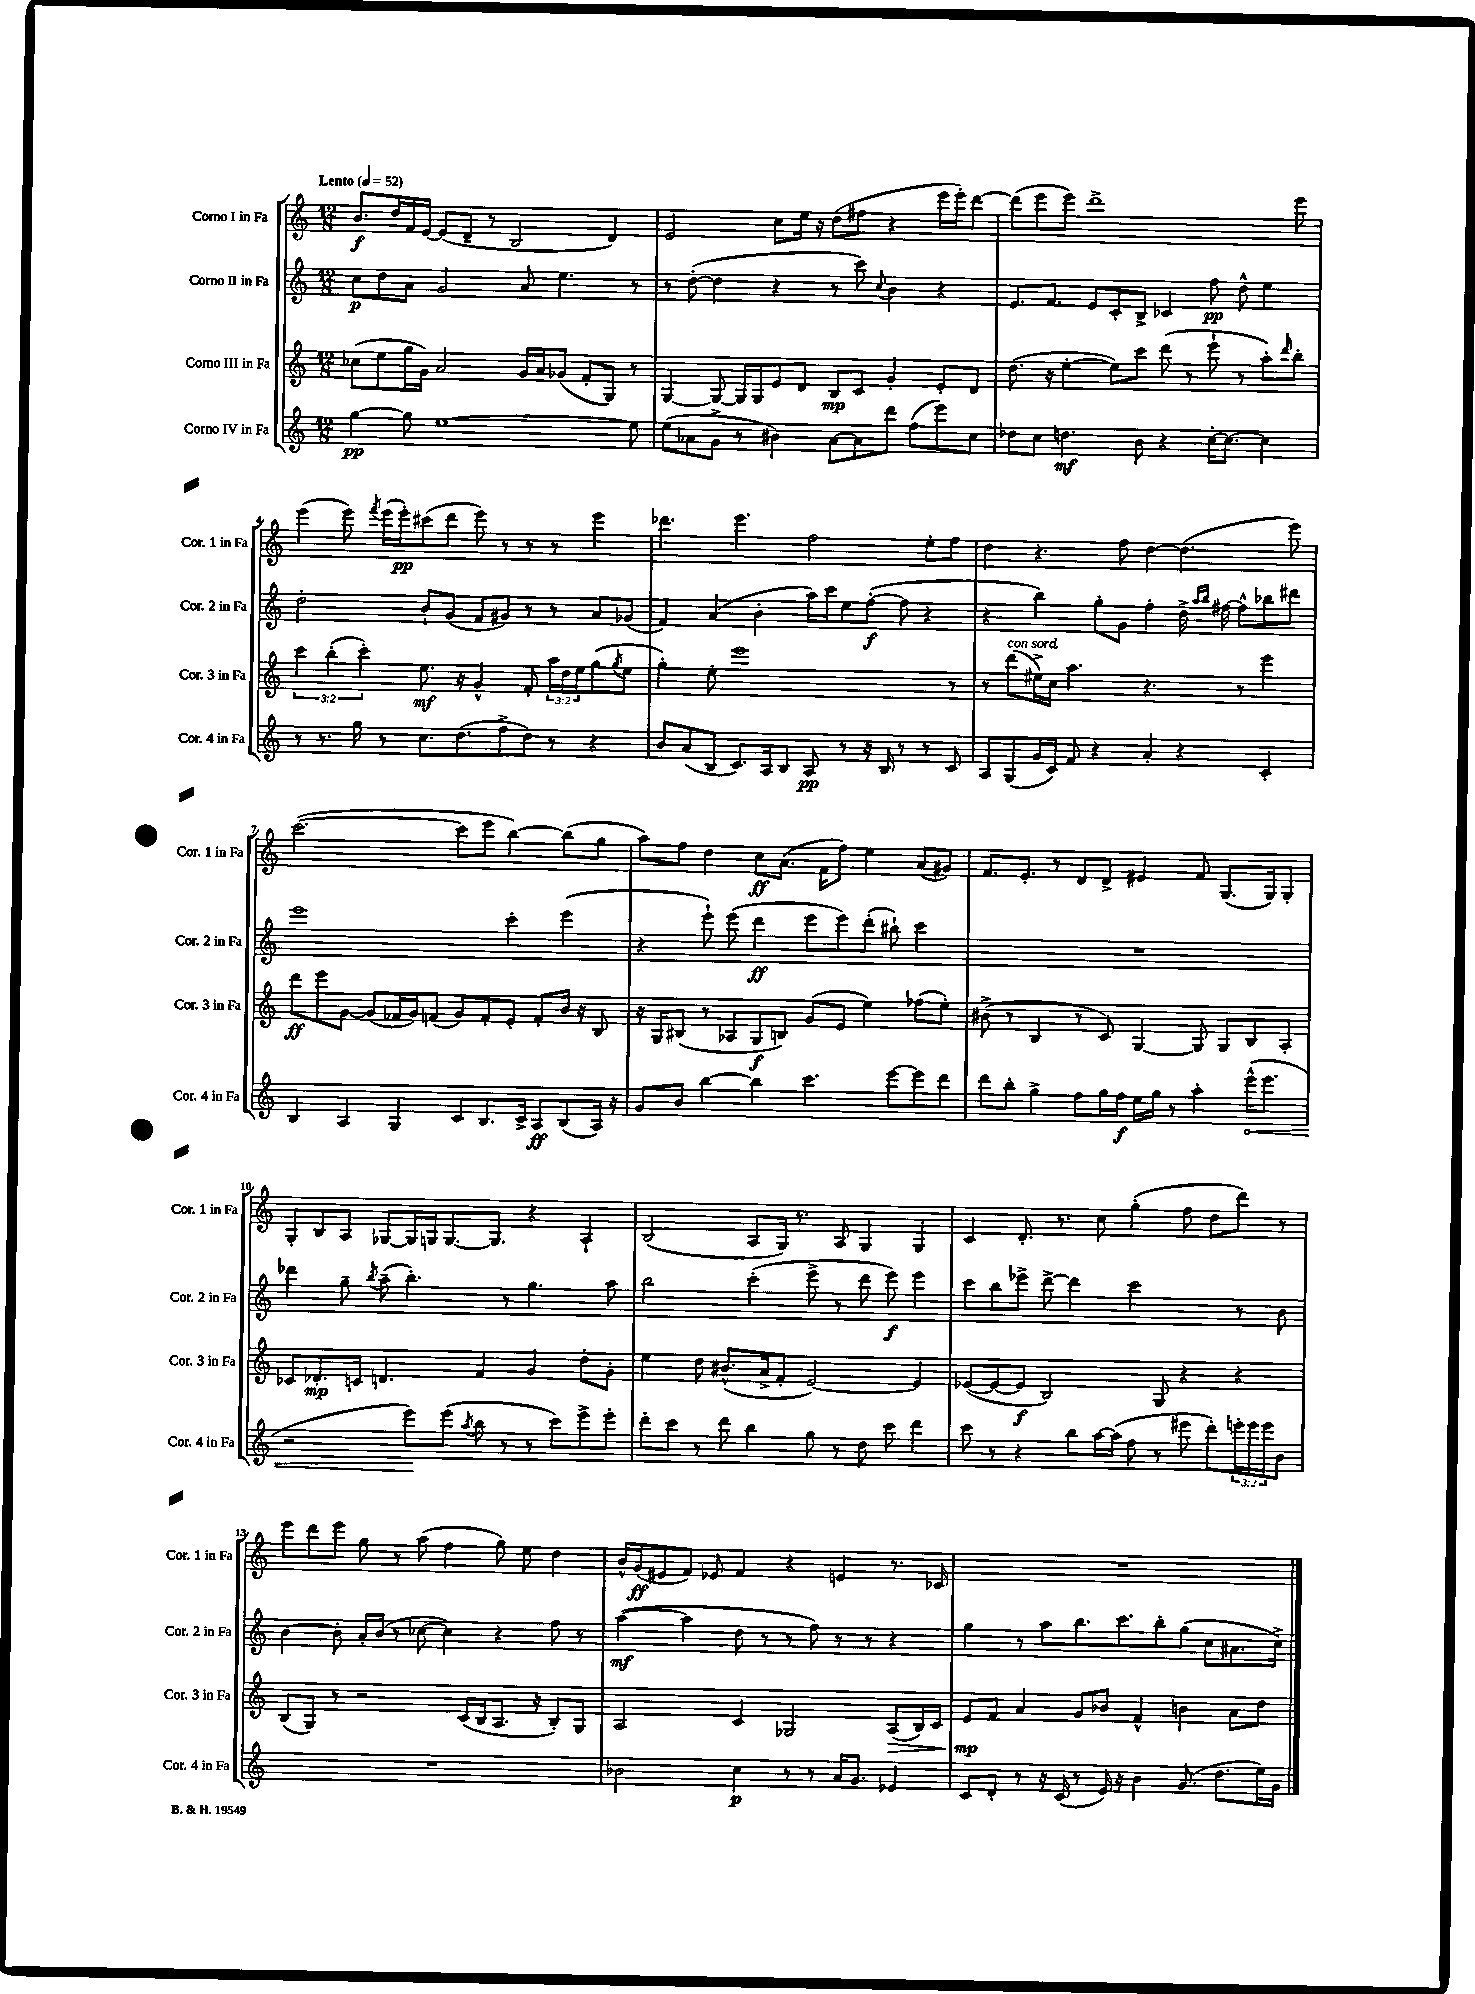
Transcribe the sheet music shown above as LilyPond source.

<<
\new StaffGroup <<
\new Staff = "s0" \with { instrumentName = "Corno I in Fa" shortInstrumentName = "Cor. 1 in Fa" } {
    \clef treble \key c \major \numericTimeSignature \time 12/8 \tempo "Lento" 4 = 52
    b'8.\f d''16 f'16 e'16~ e'8( d'8-- r8 b2 d'4) |
    e'2 c''8 e''16 r16 d''8( fis''8 r4 e'''16 e'''16-.) d'''8~ |
    d'''8( e'''8 e'''8) d'''1-> e'''8 |
    e'''4( e'''8) \acciaccatura { f'''8 } e'''16( e'''16-.\pp) cis'''8( d'''8 e'''8) r8 r8 r8 e'''4 |
    des'''4. e'''4. f''2 e''8-. f''8 |
    d''4 r4. f''8 d''4~ d''4.( e'''8) |
    c'''2.~( c'''8 e'''8 b''4~) b''8( g''8 |
    a''8) f''8 d''4 c''8\ff a'8.( f'16 f''8) e''4 a'8( gis'8) |
    f'8. e'8.-. r8 d'8 d'8-> eis'4 f'8 g8.( g16) g8-. |
    g8-. b8 a8 ges8~ ges16 g16 g8.~ g8. r4 a4-! |
    b2( a8 g16) r8. a8 g4 g4 |
    c'4 d'8.-. r8. c''8 g''4-.( f''8 d''8 d'''8) r8 |
    e'''8 d'''8 e'''8 g''8 r8 a''8( f''4 g''8) e''8 d''4 |
    b'16-^ g'16\ff( eis'8 f'8) ees'8 f'4 r4 e'4 r8. ces'16 |
    R1. \bar "|." |
}
\new Staff = "s1" \with { instrumentName = "Corno II in Fa" shortInstrumentName = "Cor. 2 in Fa" } {
    \clef treble \key c \major \numericTimeSignature \time 12/8
    c''8\p d''8 a'8 g'2 a'8 e''4. r8 |
    r8 d''8~-.( d''4 r4 r8 c'''8) \appoggiatura { c''8 } b'4 r4 |
    e'8. f'8. e'8 c'8-. b8-> ces'4 f''8\pp d''8-^ e''4 |
    d''2-. b'8-! g'8( f'8 gis'8) r8 r8 a'8 ges'8( |
    f'4) a'4( b'4-. a''16) c'''16 e''8 f''8~-.\f( f''8 r4 |
    r4 b''4) g''8-. g'8 f''4-. d''16-> \grace { a''16 b''16 } fis''16~ fis''8-^ bes''8 dis'''8 |
    e'''1 c'''4-. e'''4( |
    r4 e'''8-!) e'''8( d'''4\ff e'''8 e'''8) d'''8-.( bis''8-!) c'''4 |
    R1. |
    des'''4 g''8-- \acciaccatura { b''8 } a''8--( b''4.-.) r8 g''4. a''8 |
    b''2 c'''4-.( e'''8-> r8 d'''8 e'''8\f) e'''4 |
    c'''8 b''8 ees'''8-> d'''8~-> d'''4 c'''2 r8 b'8 |
    b'4~ b'8-. a'16-. b'16( r8 ces''8~ ces''4) r4 f''8 r8 |
    a''4~\mf( a''4 d''8 r8 r8 f''8) r8 r8 r4 |
    g''4 r8 a''8 b''8. c'''8. b''8-. g''8( c''8 ais'8. c''16->) \bar "|." |
}
\new Staff = "s2" \with { instrumentName = "Corno III in Fa" shortInstrumentName = "Cor. 3 in Fa" } {
    \clef treble \key c \major \numericTimeSignature \time 12/8 \override Staff.TupletNumber.text = #tuplet-number::calc-fraction-text
    ces''8( e''8 g''16 g'16) a'2 g'16 a'16 ges'8( f'8-. g8) r8 |
    g4~ g8~ g16 g16 e'8 d'8 b8\mp c'8 g'4-. e'8-. d'8 |
    d''8.( r16 e''4~-. e''8) c'''8 d'''8( r8 e'''8-! r8 a''8-.) \grace { d'''16 } b''8-. |
    \tuplet 3/2 { c'''4 b''4-.( c'''4-.) } e''8.\mf r16 g'4-^ f'8-. \tuplet 3/2 { a''16 d''16 e''16 } g''8( \acciaccatura { g''8 } e''8 |
    g''4-.) e''8-. e'''1 r8 |
    r8 d'''8^\markup { \italic "con sord." }( eis''16->) c''16 a''4. r4. r8 e'''4 |
    d'''8\ff e'''8 g'8~ g'8( fes'16 g'16) f'8( g'8) f'8-. e'8-. f'8-. b'16 r16 b8 |
    r16 g16 bis8( r8 aes8 g8\f b8) g'8( e'8 e''4) fes''8( e''8-.) |
    bis'8->( r8 b4 r8 c'8) g4~ g8 g8 b8 a8-. |
    ces'8 des'8.-.\mp c'16 d'4. f'4 g'4 d''8-. g'8-. |
    e''4 d''8 bis'8.-^( a'16-> f'8-. e'2~) e'4 |
    ees'8~( ees'8~ ees'8\f b2) g8 r4 r4 |
    b8( g8) r8 r2 c'16( b16 a8. r16 b8-.) g8 |
    a2 c'4 ges2 a8\>( b16) c'16 |
    e'8\mp\! f'8 a'4 g'8 bes'8 f'4-^ b'4 a'8 d''8 \bar "|." |
}
\new Staff = "s3" \with { instrumentName = "Corno IV in Fa" shortInstrumentName = "Cor. 4 in Fa" } {
    \clef treble \key c \major \numericTimeSignature \time 12/8 \override Staff.TupletNumber.text = #tuplet-number::calc-fraction-text
    g''4~\pp g''8 e''1~ e''8 |
    e''8( aes'8 g'8-> r8 bis'4) aes'8~ aes'8 d'''8 f''8( e'''8) c''8 |
    des''8 c''8 d''4.\mf b'8 r4 c''16~-. c''8.~ c''4 |
    r8 r8. g''16 r8 c''8. d''8.( f''8-> d''8) r8 r4 |
    b'8 a'8( b8 c'8.) a16 b8 a8\pp r8 r16 b16 r8 r8 c'8 |
    a8 g8( g'16 c'16) f'8 r4 a'4-. r4 c'4-. |
    b4 a4 g4 c'8 b8. c'16-> a8\ff b8( a16) r16 |
    g'8 b'8 b''4~ b''4 c'''4. e'''8~ e'''8 d'''8 |
    d'''8 b''8-. g''4-> f''8 g''16 f''16\f e''16 g''16 r8 a''4-. \once \override Hairpin.circled-tip = ##t e'''16-^\<( e'''8. |
    r2 e'''8\!) e'''8( \acciaccatura { a''8 } b''8 r8 r8 c'''8) e'''8-> e'''8-. |
    d'''8-. c'''8 r8 d'''8 b''4 g''8 r8 d''8 c'''8 d'''4 |
    c'''8 r8 r4 b''8 a''16~ a''16( f''8 r8 eis'''8 d'''8-.) \tuplet 3/2 { e'''16-. e'''16 e'''16 } b'8 |
    R1. |
    bes'2 c''4\p r8 r8 a'16 g'8. ees'4 |
    c'8 d'8-. r8 r16 c'16( r8 e'16) r16 b'4 g'8.( d''8. e''16) g'16 \bar "|." |
}
>>
>>
